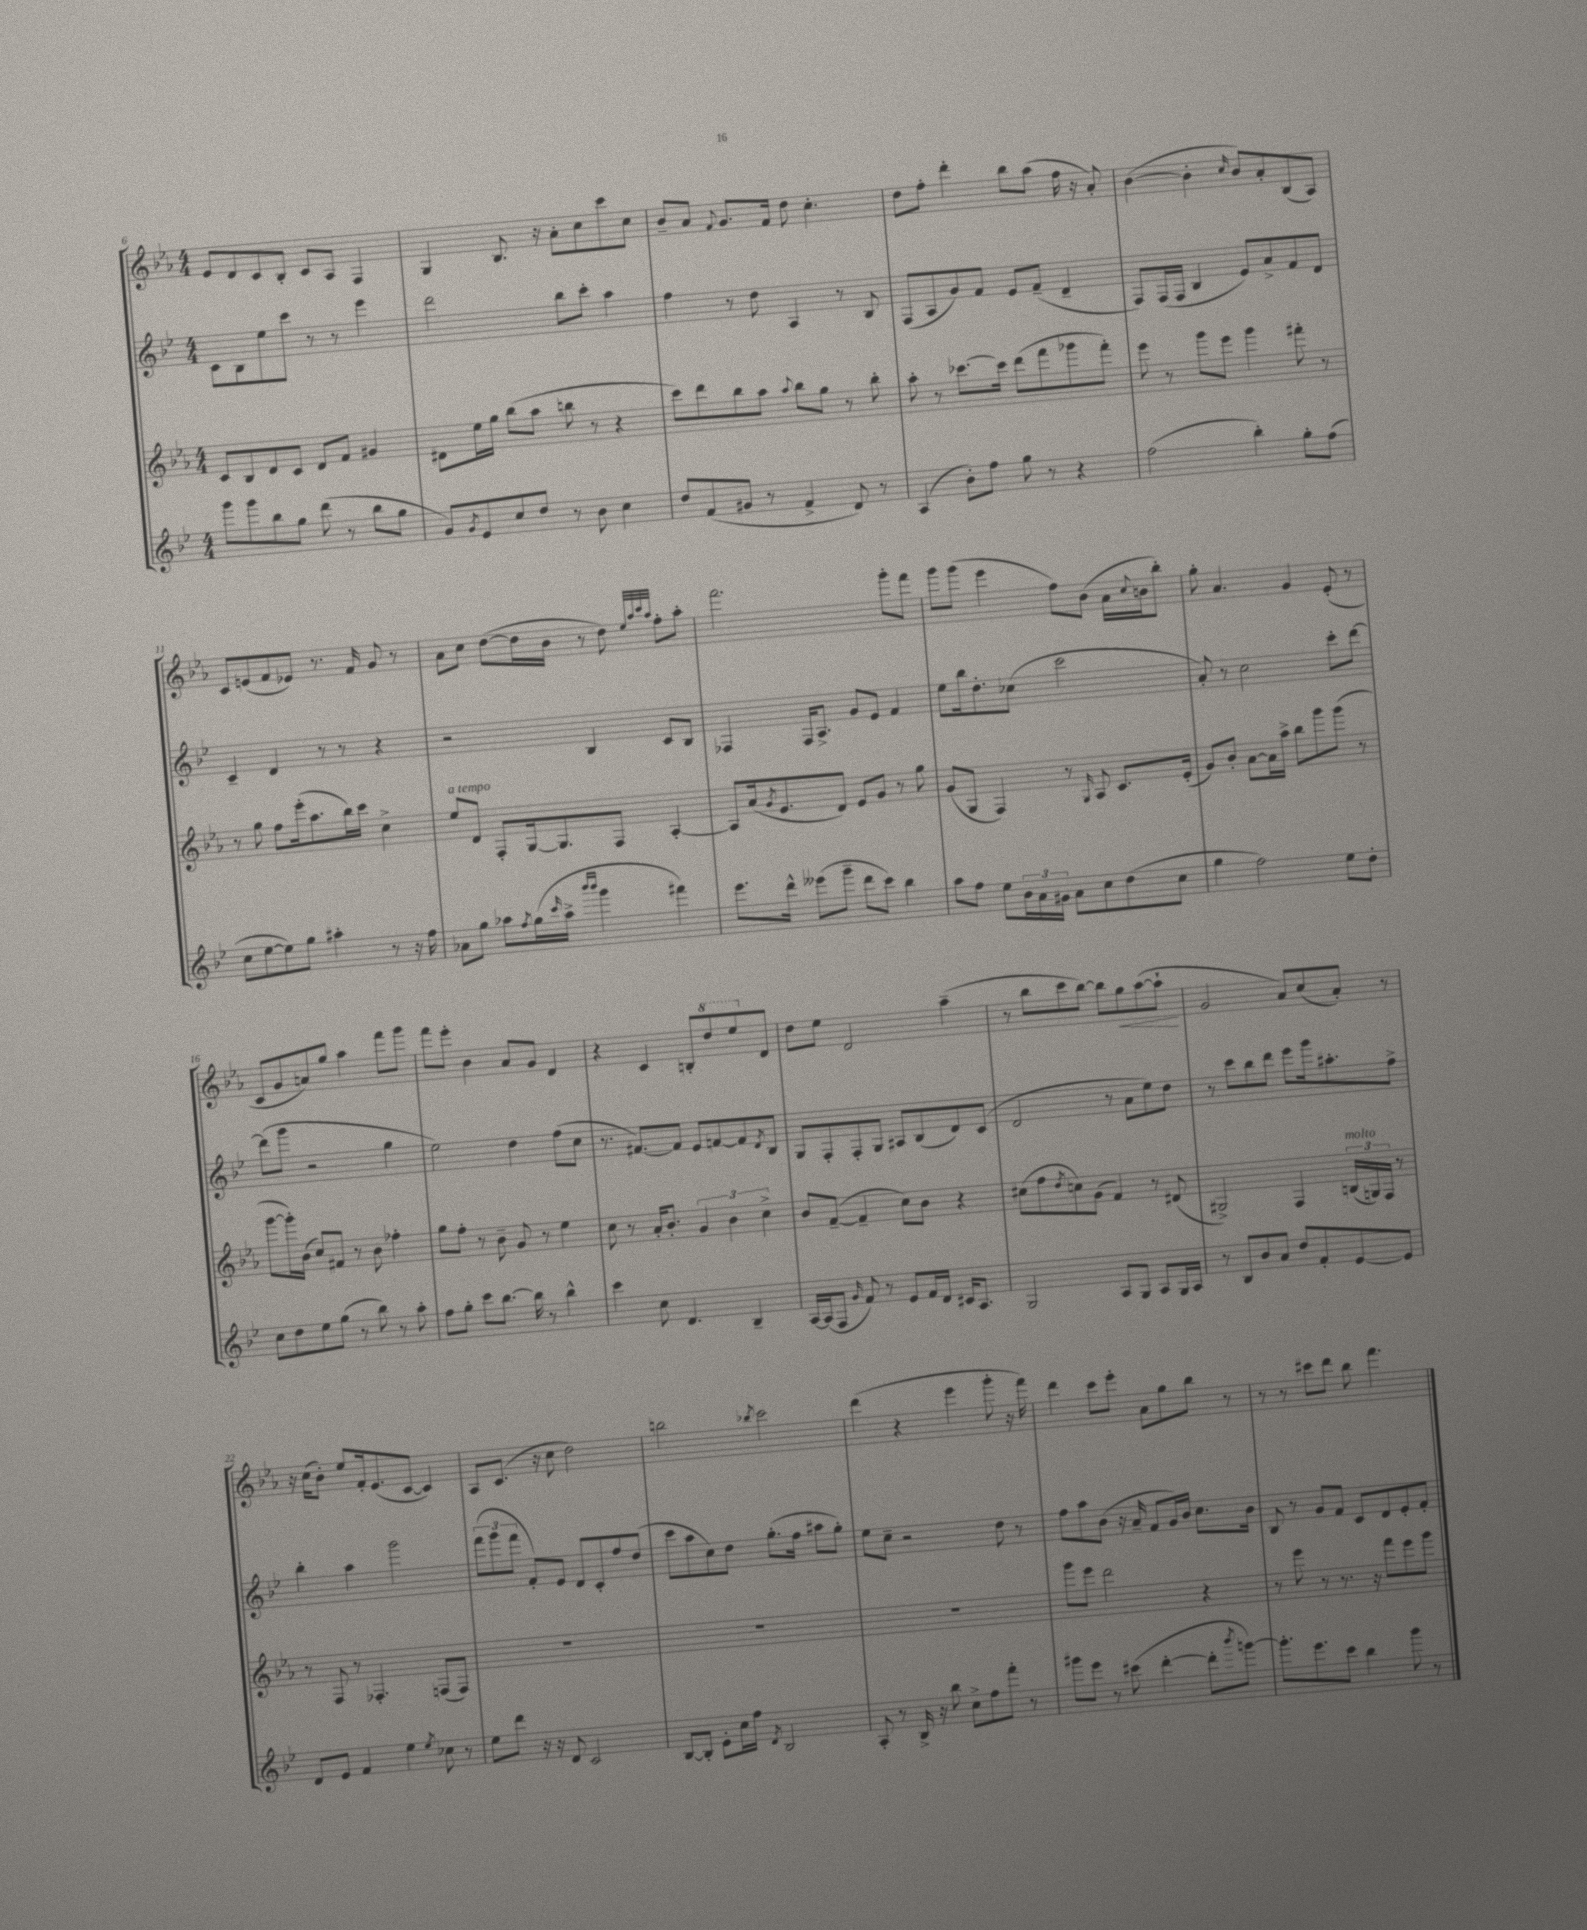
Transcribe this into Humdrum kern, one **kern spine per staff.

**kern	**kern	**kern	**kern
*staff4	*staff3	*staff2	*staff1
*clefG2	*clefG2	*clefG2	*clefG2
*k[b-e-]	*k[b-e-a-]	*k[b-e-]	*k[b-e-a-]
*M4/4	*M4/4	*M4/4	*M4/4
8ggg\L	8c/L	8c\L	8e-/L
8ggg\	8B-/	8B-\	8d/
8bb-\	8d/	8ee-\	8c/
8gg\J	8c/J	8ccc\J	8B-'/J
(8ddd\	8d/L	8r	8c/L
8r	8f/J	8r	8A-/J
8bb-\L	4g#/	4eee-\	4F/
8gg\J	.	.	.
=	=	=	=
8g/L)	8d#\L	2ddd\	4G/
8qg/	.	.	.
8e-/	16ee-\L	.	.
.	16gg\JJ	.	.
8cc/	(8bb-\L	.	8.B-/
8dd/J	8aa-\J	.	.
.	.	.	16r
8r	8bb\	8bb-\L	8a-'\L
8b-\	8r	8ccc'\J	8cc\
4cc\	4r	4aa\	8ccc\
.	.	.	8cc\J
=	=	=	=
8dd/L	8ccc\L)	4ff\	8b-~/L
(8f/	8ddd\	.	8a-/J
.	.	.	8qqf/
8g#/J	8bb-\	8r	8.g/L
8r	8aa-\J	8dd\	.
.	.	.	16f/Jk
.	8qqaa-/	.	.
4f^/	8bb-\L	4A/	8dd\
.	8gg\J	.	4.cc'\
8d/)	8r	8r	.
8r	8bb-'\	8B-/	.
=	=	=	=
(4A/	8aa-'\	(8F/L	8dd\L
.	8r	8A/	8ff'\J
8b-'\L)	[8.ccc-\L	8g/)	4ddd'\
8ff\J	.	8f/J	.
.	16ccc-\]Jk	.	.
8gg\	(8ddd\L	8e-/L	8bb-\L
8r	8fff\	(8f~/J	(8aa-\J
4r	8ggg-\	4d~/	16ff\
.	.	.	16r
.	8fff'\J)	.	8a-'/)
=	=	=	=
(2ff\	8eee-\	8F/L)	([4b-\
.	8r	(16F/L	.
.	.	16F/JJ	.
.	8ggg\L	4B-/	4b-'\]
.	8eee-\J	.	.
.	.	.	16qqcc/
4bb-'\)	4ggg\	8e-/L)	8b-/L)
.	.	8a^/	8a-'/
8gg'\L	8fff#'\	8f/	(8B-/
(8ff\J	8r	8d/J	8A-/J)
=	=	=	=
8cc\L	8r	4c~/	8c/L
[8ee-\	8gg\	.	(8e/
8ee-\])	8ff\L	4d/	8f/
8gg\J	(16eee-'\k	.	8e-/J)
.	8.aa-\	.	.
4aa#'\	.	8r	8.r
.	16bb-\L)	8r	.
.	16ccc\JJ	.	16f/
8r	4cc^\	4r	8g/
16r	.	.	8r
16ff\	.	.	.
=	=	=	=
8a-\L	8ee-/L	2r	8a-\L
8gg\J	8d/J	.	8cc\J
8aa-\L	8F'/L	.	([8dd\L
8qff/	.	.	.
(16gg\L	[16G/k	.	16dd\]L
16qqccc/	.	.	.
16aa-^\JJ	8.G/]	.	16b-\JJ
16qqbbb-/LL	.	.	.
16qqbbb-/JJ	.	.	.
4ggg\	.	4B-/	8r
.	8F/J	.	8dd\)
.	.	.	32qqee-/LLL
.	.	.	32qqaa-/
.	.	.	32qqccc/
.	.	.	32qqaa-/JJJ
4fff#\)	[4A-'/	8c/L	8ff'\L
.	.	8B-/J	8aa-'\J
=	=	=	=
8.eee-\L	8A-/]L	4F-/	2.fff\
.	(16a-/k	.	.
.	8qg/	.	.
16ddd^^\Jk	8.e-/	.	.
(8eee--\L	.	16F-/LK	.
.	.	8.A^/J	.
8ggg~\J	8d/J)	.	.
8ddd\L	8e-/L	8g/L	.
8ccc\J)	8g/J	8e-/J	.
4bb-\	8r	4f/	8ggg'\L
.	8gg\	.	8fff\J
=	=	=	=
8aa\L	(8g/L	8ee-\L	8ggg\L
8ff\J	8G/J	16bb-\k	(8ggg\J
.	.	8.dd'\	.
8ee-\L	4F/)	.	4eee-\
24b-\L	.	(8cc-\J	.
24a\	.	.	.
24g#\JJ	.	.	.
8a\L	8r	2ccc\	8ff\L)
.	16qqG/	.	.
8cc\	8A-/	.	(8b-\J
(8dd\	8.c/L	.	16a-\LL
.	.	.	8qqcc/
.	.	.	16b\J
8cc\J	.	.	8bb-'\J)
.	(16e-'/Jk	.	.
=	=	=	=
4gg\	8g/L)	8a'/)	8gg'\
.	8b-'/J	8r	4.a-/
2ff\)	[8a-\L	2cc\	.
.	16a-\]L	.	.
.	16aa-^\JJ	.	.
.	8bb-\L	.	4g/
.	8ggg\	.	.
8ee-\L	(8ggg\J	8ccc'\L	(8e-'/
8dd'\J	8r	[8ddd\J	8r
=	=	=	=
8cc\L	[8ggg\L	(8ddd\]L	8c/L
8dd\	16ggg'\]L)	8ggg\J	8g/
.	(16b-\JJ	.	.
8ee-\	8cc/L)	2r	8a/)
(8gg\J	8f#/J	.	8gg/J
8r	8r	.	4aa-\
8bb-\)	8b-\	.	.
8r	4ff-'\	4gg\	8fff\L
8aa'\	.	.	8ggg\J
=	=	=	=
8ff\L	8gg\L	2ee-\)	8fff\L
8gg'\J	8ff'\J	.	8eee-'\J
8ccc\L	8r	.	4b-\
[8.bb-\J	8b-~\	.	.
.	8g/	4dd\	8a-/L
16bb-\]	.	.	.
8r	8r	.	8g/J
4bb-^^\	4ee-\	(8ff\L	4d/
.	.	8cc\J	.
=	=	=	=
4ccc\	8cc\	8.r	4r
.	8r	.	.
.	.	[8.f#/L)	.
8cc\	16a-'/LK	.	4c/
.	8.b-'/J	.	.
4.d/	.	8f#/]J	.
.	6g/	8e-/L	8B'/L
.	.	[8f/	8ddd/
.	6b-\	.	.
4B-~/	.	8f/]	8eee-/
.	6cc^\	.	.
.	.	8qd/	.
.	.	8B-/J	8d/J
=	=	=	=
[16A/LL	8b-/L	8G/L	8dd\L
(16A/]J	.	.	.
8F/J	([8f~/J	8F'/	8ee-\J
16qqg/	.	.	.
8f/)	4f~/]	8F'/	2d/
8r	.	8G/J	.
8e-/L	8cc\L)	8A#/L	.
16f/L	8b-\J	(8B-/	.
16d/JJ	.	.	.
16c#/LK	4r	8d/)	(4aa-~\
8.A/J	.	.	.
.	.	(8c/J	.
=	=	=	=
2G/	(8cc#\L	2d/	8r
.	8ff\	.	8bb-\L
.	8qdd/	.	.
.	8cc\)	.	8ccc\
.	(8g\J	.	[8bb-\J)
8A/L	4f/)	8r	8bb-\]L
8G/J	.	8a\L	8gg\
8A/L	8r	8ee-\)	([8aa-\
16G/L	(8d#/	8dd\J	8aa-`\]J
16A/JJ	.	.	.
=	=	=	=
8r	2G#^/)	8r	2g/
8B-/L	.	8ccc\L	.
8b-/	.	8bb-\	.
8a/J	.	8ddd\J	.
8dd/L	4F/	8eee-\L	8a-/L)
8f'/	.	16ggg\k	(8cc/
.	.	8.aa#'\	.
[8e-/	(24B/LL	.	8a-'/J)
.	24G/)	.	.
.	24F/JJ	.	.
8e-/]J	8r	8ff^\J	8r
=	=	=	=
8d/L	8r	4bb-'\	16r
.	.	.	(16cc\LK
8e-/J	8F/	.	8b-'\J)
4f/	8r	4aa\	8ee-/L
.	4.F-'/	.	16f'/k
.	.	.	(8.e-/
4ee-\	.	2ggg\	.
.	.	.	[8c/J
8qee-/	.	.	.
8cc-\	(8F/L	.	4c/])
8r	8F/J)	.	.
=	=	=	=
8ee-\L	1r	(12fff\L	8A-/L
.	.	12ggg\	.
8ddd\J	.	.	(8.c/J
.	.	12fff\J	.
16r	.	8f'/L)	.
16r	.	.	16r
8d/	.	8e-/J	8cc\
2c/	.	8d/L	2dd\)
.	.	8c'/	.
.	.	8ff/	.
.	.	(8dd/J	.
=	=	=	=
[8B-/L	1r	8ccc\L	2bb\
8B-'/]J	.	8aa\	.
8e-'\L	.	8cc\)	.
16cc\L	.	8dd\J	.
16ff\JJ	.	.	.
8qd/	.	.	8qbb-/
2B-/	.	(8.gg'\L	2ccc\
.	.	16ff\Jk	.
.	.	8aa#\L	.
.	.	8gg'\J)	.
=	=	=	=
8A'/	1r	8ee-\L	(4ddd\
8r	.	8cc~\J	.
16B-^/	.	2r	4r
16r	.	.	.
8bb-\	.	.	.
8cc^\L	.	.	4eee-\
8ff\	.	.	.
8fff'\J	.	8dd\	8ggg'\
8r	.	8r	16r
.	.	.	16fff\)
=	=	=	=
8ggg#\L	8ggg\L	8ff\L	4ddd\
8eee-\J	8eee-\J	8aa\	.
8r	2ddd\	(8b-\J	8ccc\L
(8ccc#\	.	16r	8eee-'\J
.	.	16a~/	.
[4ddd'\	.	8f/L	8a-\L
.	.	16g/L)	8gg\
.	.	16b-/JJ	.
8ddd'\]L	4r	8.cc\L	8bb-\J
8qbbb-/	.	.	.
[8ggg\J)	.	.	8r
.	.	16b-\Jk	.
=	=	=	=
8.ggg'\]L	8r	8B-/	8r
.	8eee-\	8r	8r
8.eee-\	.	.	.
.	8r	8g/L	8ccc#\L
8ccc\J	8.r	8f/J	8ddd\J
4bb-\	.	8c/L	8bb-\
.	16r	.	.
.	8fff\L	8d/	4.fff\
8ggg\	8eee-\	8e-'/	.
8r	8ggg\J	8f'/J	.
==	==	==	==
*-	*-	*-	*-
